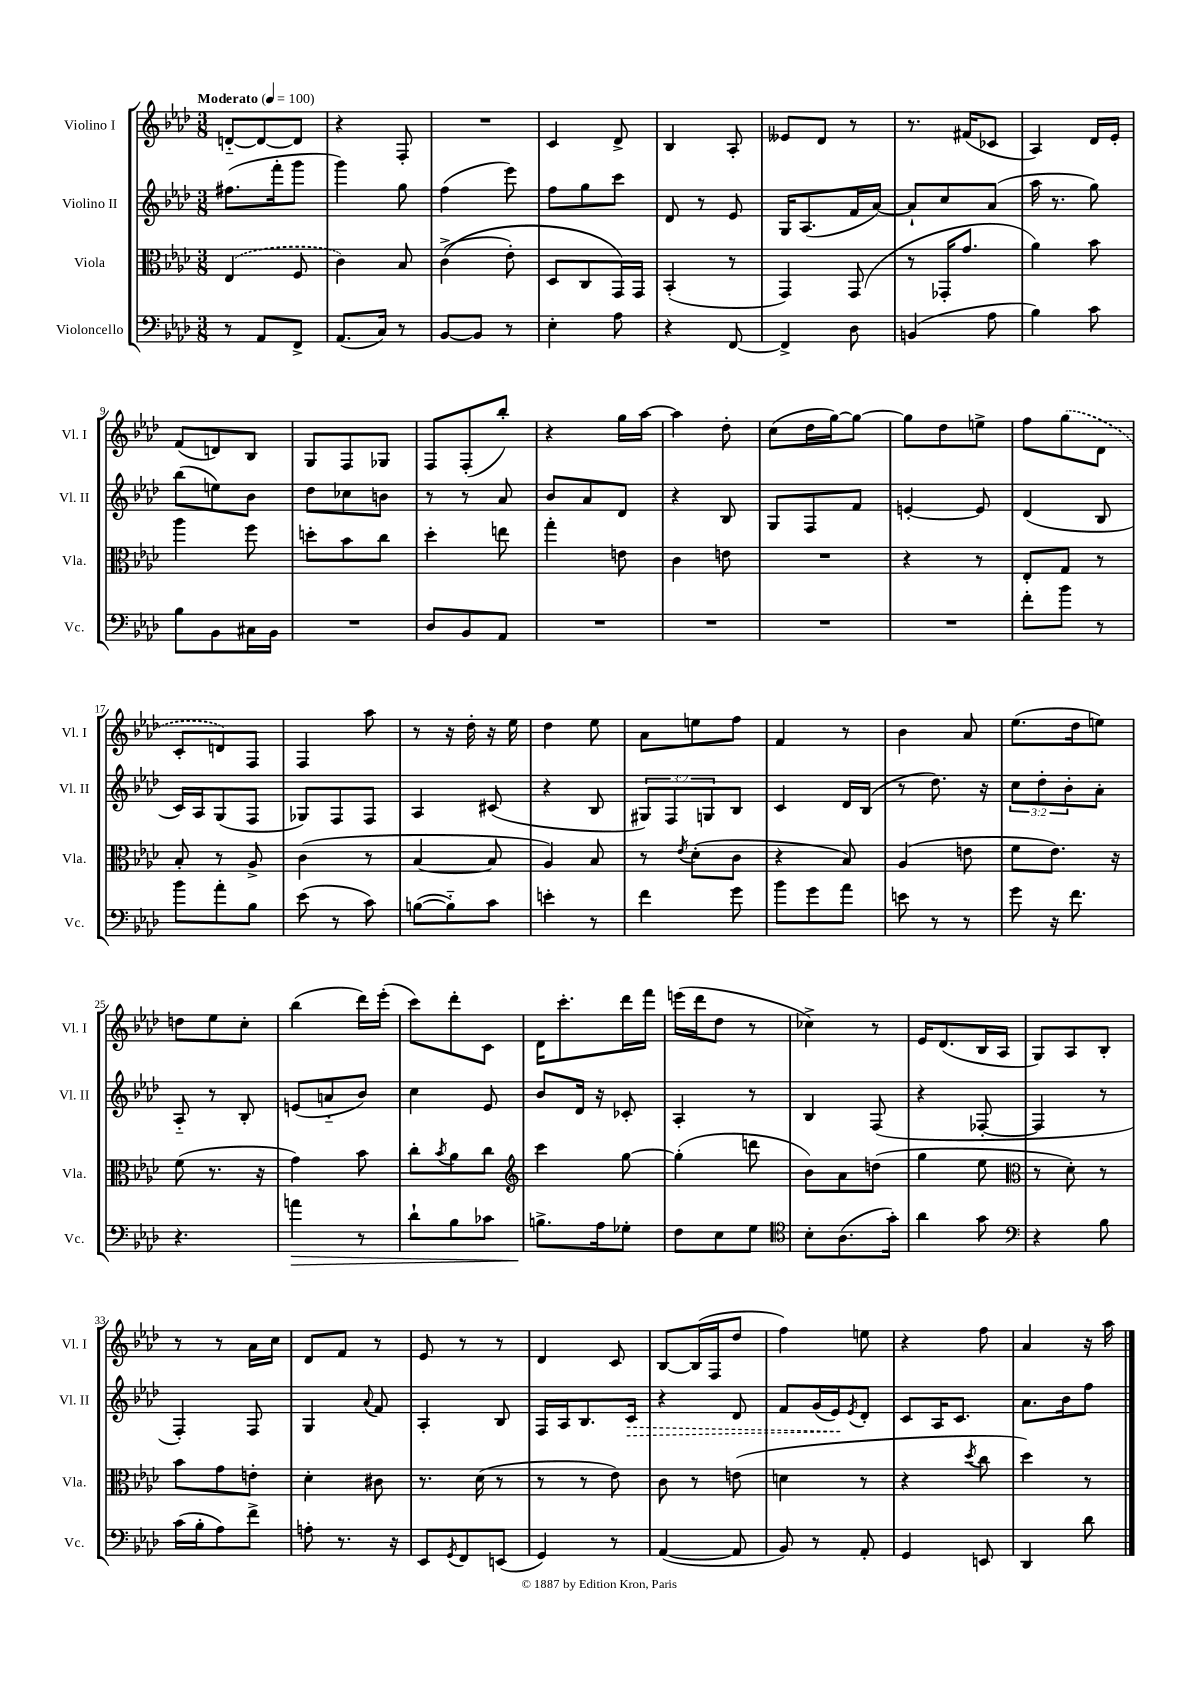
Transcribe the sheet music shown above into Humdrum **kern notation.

**kern	**kern	**kern	**kern
*staff4	*staff3	*staff2	*staff1
*clefF4	*clefC3	*clefG2	*clefG2
*k[b-e-a-d-]	*k[b-e-a-d-]	*k[b-e-a-d-]	*k[b-e-a-d-]
*M3/8	*M3/8	*M3/8	*M3/8
*MM100	*MM100	*MM100	*MM100
8r	(4E-	(8.ff#	[8d'~
8AA-	.	.	8d_
.	.	16fff'	.
8FF^	8F	8ggg	8d]
=	=	=	=
(8.AA-	4c)	4ggg)	4r
16C)	.	.	.
8r	8B-	8gg	8F'
=	=	=	=
[8BB-	&((4c^	(4ff	4.r
8BB-]	.	.	.
8r	8e-')	8eee-)	.
=	=	=	=
4E-'	8D-	8ff	4c
.	8C	8gg	.
8A-	16GG&)	8ccc	8d-^
.	16GG	.	.
=	=	=	=
4r	(4BB-'	8d-	4B-
.	.	8r	.
[8FF	8r	8e-	8A-'
=	=	=	=
4FF^]	4GG)	16G	8e--
.	.	(8.A-	.
.	.	.	8d-
8D-	(8GG	16f	8r
.	.	[16a-)	.
=	=	=	=
(4BB	8r	8a-`]	8.r
.	16GG-'	8cc	.
.	8.g	.	(16f#
8A-	.	(8a-	8c-
=	=	=	=
4B-)	4a-)	16aa-	4A-)
.	.	8.r	.
8c	8b-	8gg)	16d-
.	.	.	16e-'
=	=	=	=
8B-	4aa-	(8bb-	(8f
8BB-	.	8ee)	8d)
16C#	8ff	8b-	8B-
16BB-	.	.	.
=	=	=	=
4.r	8dd'	8dd-	8G
.	8b-	8cc-	8F
.	8cc	8b	8G-
=	=	=	=
8D-	4dd-'	8r	8F
8BB-	.	8r	(8F'
8AA-	8ee	8a-	8bb-')
=	=	=	=
4.r	4gg'	8b-	4r
.	.	8a-	.
.	8e	8d-	16gg
.	.	.	[16aa-
=	=	=	=
4.r	4c	4r	4aa-]
.	8e	8B-	8dd-'
=	=	=	=
4.r	4.r	8G	(8cc
.	.	8F	16dd-
.	.	.	[16gg)
.	.	8f	8gg_
=	=	=	=
4.r	4r	[4e'	8gg]
.	.	.	8dd-
.	8r	8e]	8ee^
=	=	=	=
8f'	8E-'	(4d-	8ff
8b-	8G	.	(8gg
8r	8r	8B-	8d-
=	=	=	=
8b-	8B-'	16c)	8c'
.	.	16A-	.
8a-'	8r	(8G	8d)
8B-	8A-^	8F	8F
=	=	=	=
(8e-	(4c	8G-)	4F
8r	.	8F	.
8c)	8r	8F	8aa-
=	=	=	=
([8B	[4B-	4A-	8r
8B'~])	.	.	16r
.	.	.	16dd-'
8c	8B-]	(8c#	16r
.	.	.	16ee-
=	=	=	=
4e'	4A-)	4r	4dd-
8r	8B-	8B-	8ee-
=	=	=	=
4f	8r	12G#)	8a-
.	.	12F	.
.	8qe-	.	.
.	(8d-'	.	8ee
.	.	12G	.
8g	8c	8B-	8ff
=	=	=	=
8b-	4r	4c	4f
8g	.	.	.
8a-	8B-)	16d-	8r
.	.	(16B-	.
=	=	=	=
8e	(4A-	8r	4b-
8r	.	8.dd-)	.
8r	8e	.	8a-
.	.	16r	.
=	=	=	=
8g	8f	12cc	(8.ee-
.	.	12dd-'	.
16r	8.e-)	.	.
.	.	12b-'	.
8.f	.	.	16dd-
.	.	8a-'	8ee)
.	16r	.	.
=	=	=	=
4.r	(8f	8A-'~	8dd
.	8.r	8r	8ee-
.	.	8B-'	8cc'
.	16r	.	.
=	=	=	=
4a	4g)	(8e	(4bb-
.	.	8a'~	.
8r	8b-	8b-)	16ddd-)
.	.	.	(16eee-'
=	=	=	=
8d-`	8cc'	4cc	8ccc)
.	8qb-	.	.
8B-	8a-	.	8ddd-'
8c-	8cc	8e-	8c
=	=	=	=
*	*clefG2	*	*
8.B^	4ccc	8b-	16d-
.	.	.	8.ccc'
.	.	16d-	.
16A-	.	16r	.
8G-'	[8gg	8c-'	16ddd-
.	.	.	16fff
=	=	=	=
8F	(4gg']	4A-'	(16eee
.	.	.	16ddd-
8E-	.	.	8dd-
8G	8ddd	8r	8r
=	=	=	=
*clefC4	*	*	*
8B-'	8b-)	4B-	4cc-^)
(8.A-	8a-	.	.
.	(8dd	(8F	8r
16g')	.	.	.
=	=	=	=
4a-	4gg	4r	16e-
.	.	.	(8.d-
8g	8ee-	[8F-'	16B-
.	.	.	16A-
=	=	=	=
*clefF4	*clefC3	*	*
4r	8r	4F-]	8G)
.	8d-')	.	8A-
8B-	8r	8r	8B-'
=	=	=	=
(16c	8b-	4F')	8r
16B-'	.	.	.
8A-)	8g	.	8r
8f^	8e'	8F	16a-
.	.	.	16cc
=	=	=	=
8A'	4d-'	4G	8d-
8.r	.	.	8f
.	.	8qqa-	.
.	8c#	8f	8r
16r	.	.	.
=	=	=	=
8EE-	8.r	4A-'	8e-
8qGG	.	.	.
8FF	.	.	8r
.	(16d-	.	.
(8EE	8r	8B-	8r
=	=	=	=
4GG)	8r	16F	4d-
.	.	16A-	.
.	8r	8.B-	.
8r	8e-)	.	8c
.	.	16c	.
=	=	=	=
([4AA-	8c	4r	[8B-
.	8r	.	(16B-]
.	.	.	16F
8AA-]	(8e	8d-	8dd-
=	=	=	=
8BB-)	4d	8f	4ff)
8r	.	(16g	.
.	.	16e-)	.
.	.	8qe-	.
8AA-'	8r	8d-'	8ee
=	=	=	=
4GG	4r	8c	4r
.	.	16A-	.
.	.	8.c	.
.	8qdd-	.	.
8EE	8cc	.	8ff
=	=	=	=
4DD-	4dd-)	8.a-	4a-
.	.	16b-	.
8d-	8r	8ff	16r
.	.	.	16aa-
==	==	==	==
*-	*-	*-	*-
